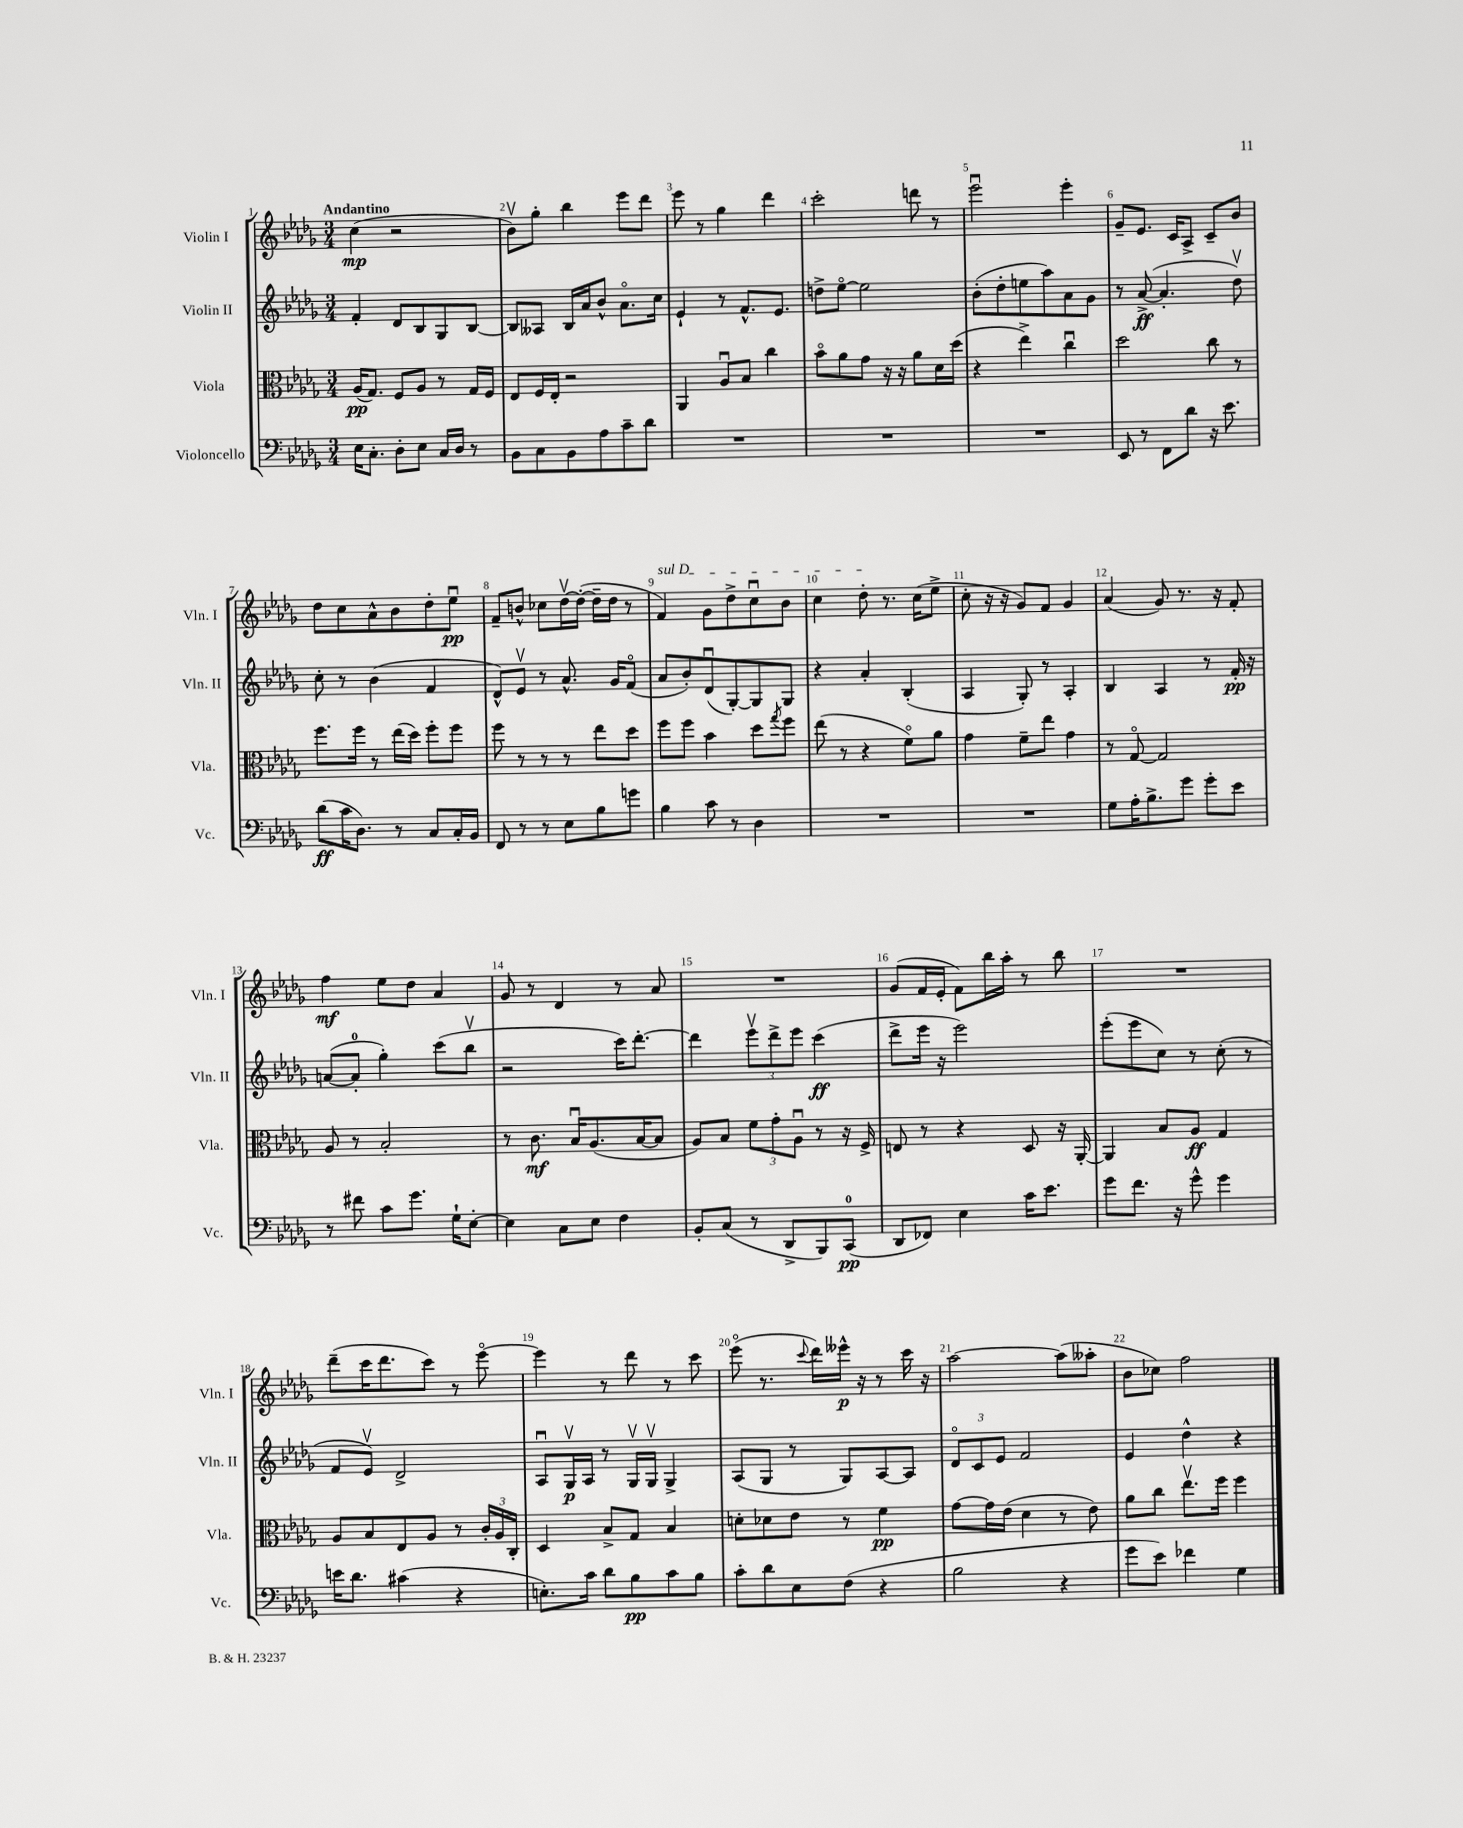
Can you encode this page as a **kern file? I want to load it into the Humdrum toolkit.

**kern	**dynam	**kern	**dynam	**kern	**dynam	**kern	**dynam
*part4	*part4	*part3	*part3	*part2	*part2	*part1	*part1
*staff4	*staff4	*staff3	*staff3	*staff2	*staff2	*staff1	*staff1
*I"Violoncello	*	*I"Viola	*	*I"Violin II	*	*I"Violin I	*
*I'Vc.	*	*I'Vla.	*	*I'Vln. II	*	*I'Vln. I	*
*clefF4	*	*clefC3	*	*clefG2	*	*clefG2	*
*k[b-e-a-d-g-]	*	*k[b-e-a-d-g-]	*	*k[b-e-a-d-g-]	*	*k[b-e-a-d-g-]	*
*M3/4	*	*M3/4	*	*M3/4	*	*M3/4	*
=1	=1	=1	=1	=1	=1	=1	=1
!	!	!	!	!	!	!LO:TX:a:B:t=Andantino	!
16E-\KL	.	(16A-/KL	pp	4f'/	.	(4cc\	mp
8.C'\J	.	8.G-/J)	.	.	.	.	.
8D-'\L	.	8F/L	.	8d-/L	.	2r	.
8E-\J	.	8A-/J	.	8B-/	.	.	.
16C/LL	.	8r	.	8G-/	.	.	.
16D-/JJ	.	.	.	.	.	.	.
8r	.	16G-/LL	.	[8B-/J	.	.	.
.	.	16F/JJ	.	.	.	.	.
=2	=2	=2	=2	=2	=2	=2	=2
8BB-\L	.	8E-/L	.	8B-/L]	.	8b-v\L)	.
8C\	.	16F/L	.	8A--X/J	.	8gg-'\J	.
.	.	16E-'/JJ	.	.	.	.	.
8BB-\	.	2r	.	16B-/LL	.	4bb-\	.
.	.	.	.	16a-/J	.	.	.
8A-\	.	.	.	8b-^^/J	.	.	.
8c~\	.	.	.	8.a-\L	.	8eee-\L	.
8d-\J	.	.	.	.	.	8ddd-\J	.
.	.	.	.	16cc\Jk	.	.	.
=3	=3	=3	=3	=3	=3	=3	=3
2.r	.	4AA-/	.	4e-`/	.	8eee-\	.
.	.	.	.	.	.	8r	.
.	.	8A-u/L	.	8r	.	4gg-\	.
.	.	8B-/J	.	8.f^^/L	.	.	.
.	.	4cc\	.	.	.	4ddd-\	.
.	.	.	.	8.e-/J	.	.	.
=4	=4	=4	=4	=4	=4	=4	=4
2.r	.	8b-\L	.	8ddn^\L	.	2ccc'\	.
.	.	8a-\	.	[8ee-\J	.	.	.
.	.	8g-\J	.	2ee-\]	.	.	.
.	.	16r	.	.	.	.	.
.	.	16r	.	.	.	.	.
.	.	8a-\L	.	.	.	8dddn\	.
.	.	16d-\L	.	.	.	8r	.
.	.	(16dd-\JJ	.	.	.	.	.
=5	=5	=5	=5	=5	=5	=5	=5
2.r	.	4r	.	(8b-'\L	.	2eee-u\	.
.	.	.	.	8dd-'\	.	.	.
.	.	4ee-^\)	.	8een\	.	.	.
.	.	.	.	8aa-\)	.	.	.
.	.	4ccu\	.	8a-\	.	4eee-'\	.
.	.	.	.	8g-\J	.	.	.
=6	=6	=6	=6	=6	=6	=6	=6
8EE-/	.	2dd-\	.	8r	.	8g-~/L	.
8r	.	.	.	([8a-^/	ff	8.e-/J	.
8FF\L	.	.	.	4.a-'/]	.	.	.
.	.	.	.	.	.	16c/KL	.
8d-\J	.	.	.	.	.	8A-^/J	.
16r	.	8cc\	.	.	.	8c~/L	.
8.e-\	.	.	.	.	.	.	.
.	.	8r	.	8dd-v\)	.	8b-/J	.
!!LO:LB:g=z
=7	=7	=7	=7	=7	=7	=7	=7
(8d-\L	ff	8.ff\L	.	8cc'\	.	8dd-\L	.
16c\K	.	.	.	8r	.	8cc\	.
8.D-\J)	.	16ff\Jk	.	.	.	.	.
.	.	8r	.	(4b-\	.	8a-^^\	.
8r	.	(16ee-\LL	.	.	.	8b-\	.
.	.	16dd-\JJ)	.	.	.	.	.
8C/L	.	8ff'\L	.	4f/	.	8dd-'\	.
16C'/L	.	8ff\J	.	.	.	8ee-u\J	pp
16BB-/JJ	.	.	.	.	.	.	.
=8	=8	=8	=8	=8	=8	=8	=8
8FF/	.	8ff\	.	8d-^^/L)	.	8f~/L	.
8r	.	8r	.	8e-v/J	.	8bn^^/J	.
8r	.	8r	.	8r	.	8cc-X\L	.
8E-\L	.	8r	.	8.a-^^/	.	[16dd-v\L	.
.	.	.	.	.	.	(16dd-'\JJ_	.
8B-\	.	8ee-\L	.	.	.	16dd-~\LL]	.
.	.	.	.	16g-/KL	.	16dd-\JJ	.
8gn\J	.	8dd-\J	.	(8f/J	.	8r	.
=9	=9	=9	=9	=9	=9	=9	=9
!	!	!	!	!	!	!LO:TX:a:i:t=sul D	!
4B-\	.	8ff\L	.	8a-/L	.	4f/)	.
.	.	8ff\J	.	8b-'/)	.	.	.
8c\	.	4b-\	.	(8d-u/	.	8g-\L	.
8r	.	.	.	[8G-'/)	.	8dd-^\	.
4D-\	.	8dd-\L	.	8G-/]	.	8ccu\	.
.	.	8qgg-/	.	.	.	.	.
.	.	8ff\J	.	8G-/J	.	8b-\J	.
=10	=10	=10	=10	=10	=10	=10	=10
2.r	.	(8ee-\	.	4r	.	4cc\	.
.	.	8r	.	.	.	.	.
.	.	4r	.	4a-'/	.	8dd-'\	.
.	.	.	.	.	.	8.r	.
.	.	8f\L)	.	(4B-'/	.	.	.
.	.	.	.	.	.	(16cc\KL	.
.	.	8a-\J	.	.	.	8ee-^\J	.
=11	=11	=11	=11	=11	=11	=11	=11
2.r	.	4g-\	.	4A-/	.	8cc'\	.
.	.	.	.	.	.	16r	.
.	.	.	.	.	.	16r	.
.	.	8f~\L	.	8G-'/)	.	8g-/L)	.
.	.	8ee-\J	.	8r	.	8f/J	.
.	.	4g-\	.	4A-'/	.	4g-/	.
=12	=12	=12	=12	=12	=12	=12	=12
8G-\L	.	8r	.	4B-/	.	(4a-/	.
16A-'\K	.	[8G-/	.	.	.	.	.
8.B-^\	.	.	.	.	.	.	.
.	.	2G-/]	.	4A-/	.	8g-/)	.
8g-\J	.	.	.	.	.	8.r	.
8g-'\L	.	.	.	8r	.	.	.
.	.	.	.	.	.	16r	.
8e-\J	.	.	.	16f'/	pp	8f'/	.
.	.	.	.	16r	.	.	.
!!LO:LB:g=z
=13	=13	=13	=13	=13	=13	=13	=13
8r	.	8A-/	.	([8an/L	.	4ff\	mf
8f#X\	.	8r	.	8a'/J]	.	.	.
8c\L	.	2B-'/	.	4gg-'\)	.	8ee-\L	.
8.g-\J	.	.	.	.	.	8dd-\J	.
.	.	.	.	(8ccc\L	.	4a-/	.
16G-`\KL	.	.	.	.	.	.	.
[8E-'\J	.	.	.	8bb-v\J	.	.	.
=14	=14	=14	=14	=14	=14	=14	=14
4E-\]	.	8r	.	2r	.	8g-/	.
.	.	8.c\	mf	.	.	8r	.
8C\L	.	.	.	.	.	4d-/	.
.	.	16B-u/KL	.	.	.	.	.
8E-\J	.	(8.A-/	.	.	.	.	.
4F\	.	.	.	16ccc\KL)	.	8r	.
.	.	[16B-/K	.	[8.ddd-'\J	.	.	.
.	.	8B-/J]	.	.	.	8a-/	.
=15	=15	=15	=15	=15	=15	=15	=15
8BB-'/L	.	8A-/L)	.	4ddd-\]	.	2.r	.
(8C/J	.	8B-/J	.	.	.	.	.
8r	.	12f\L	.	12eee-v\L	.	.	.
.	.	12g-'\	.	12ddd-^\	.	.	.
8DD-^/L	.	.	.	.	.	.	.
.	.	12A-u\J	.	12eee-\J	.	.	.
8BBB-/)	.	8r	.	(4ccc\	ff	.	.
(8CC/J	pp	16r	.	.	.	.	.
.	.	16F^/	.	.	.	.	.
=16	=16	=16	=16	=16	=16	=16	=16
8DD-/L	.	8En/	.	8ddd-^\L	.	(8g-/L	.
8FF-X/J)	.	8r	.	16eee-\Jk	.	16f/L	.
.	.	.	.	16r	.	16e-'/JJ	.
4E-\	.	4r	.	2eee-\)	.	8f\L)	.
.	.	.	.	.	.	16bb-\L	.
.	.	.	.	.	.	16aa-'\JJ	.
16c\KL	.	8D-/	.	.	.	8r	.
8.e-\J	.	.	.	.	.	.	.
.	.	16r	.	.	.	8bb-\	.
.	.	[16AA-'/	.	.	.	.	.
=17	=17	=17	=17	=17	=17	=17	=17
8g-\L	.	4AA-/]	.	(8eee-'\L	.	2.r	.
8.f\J	.	.	.	8eee-\	.	.	.
.	.	8B-/L	.	8cc\J)	.	.	.
16r	.	.	.	.	.	.	.
8g-^^\	.	8A-/J	ff	8r	.	.	.
4g-\	.	4G-/	.	(8cc'\	.	.	.
.	.	.	.	8r	.	.	.
!!LO:LB:g=z
=18	=18	=18	=18	=18	=18	=18	=18
16en\KL	.	8A-/L	.	8f/L	.	(8ddd-~\L	.
8.d-\J	.	.	.	.	.	.	.
.	.	8B-/	.	8e-v/J)	.	16ccc\K	.
.	.	.	.	.	.	8.ddd-\	.
(4c#X\	.	8E-/	.	2d-^/	.	.	.
.	.	8A-/J	.	.	.	8ccc\J)	.
4r	.	8r	.	.	.	8r	.
.	.	24c'/LL	.	.	.	[8eee-\	.
.	.	24A-/	.	.	.	.	.
.	.	24C'/JJ	.	.	.	.	.
=19	=19	=19	=19	=19	=19	=19	=19
8.En'\L)	.	4D-/	.	8A-u/L	.	4eee-\]	.
.	.	.	.	16G-v/L	p	.	.
16c\Jk	.	.	.	16A-/JJ	.	.	.
8d-\L	.	8B-^/L	.	8r	.	8r	.
8B-\	pp	8G-/J	.	16G-v/LL	.	8ddd-\	.
.	.	.	.	16G-v/JJ	.	.	.
8c\	.	4B-/	.	4G-^/	.	8r	.
8B-\J	.	.	.	.	.	8ccc\	.
=20	=20	=20	=20	=20	=20	=20	=20
8c'\L	.	8dn'\L	.	(8A-/L	.	(8eee-\	.
8d-\	.	8d-X\	.	8G-/J	.	8.r	.
8E-\	.	8e-\J	.	8r	.	.	.
.	.	.	.	.	.	8qqccc/	.
.	.	.	.	.	.	16ddd-\LL)	.
(8F\J	.	8r	.	8G-/L)	.	16eee--X^^\JJ	p
.	.	.	.	.	.	16r	.
4r	.	4f\	pp	[8A-/	.	8r	.
.	.	.	.	8A-/J]	.	16ccc\	.
.	.	.	.	.	.	16r	.
=21	=21	=21	=21	=21	=21	=21	=21
2B-\	.	[8g-\L	.	12d-/L	.	[2aa-\	.
.	.	.	.	12c/	.	.	.
.	.	16g-\L]	.	.	.	.	.
.	.	.	.	12e-/J	.	.	.
.	.	(16e-\JJ	.	.	.	.	.
.	.	4d-\	.	2f/	.	.	.
4r	.	8r	.	.	.	(8aa-\L]	.
.	.	8e-\)	.	.	.	8aa--X'\J	.
=22	=22	=22	=22	=22	=22	=22	=22
8g-\L	.	8a-\L	.	4e-/	.	8b-\L	.
8e-\J)	.	8cc\J	.	.	.	8cc-X\J)	.
4f-X\	.	8.ee-v\L	.	4dd-^^\	.	2ff\	.
.	.	16ff\Jk	.	.	.	.	.
4G-\	.	4ff\	.	4r	.	.	.
==	==	==	==	==	==	==	==
*-	*-	*-	*-	*-	*-	*-	*-
